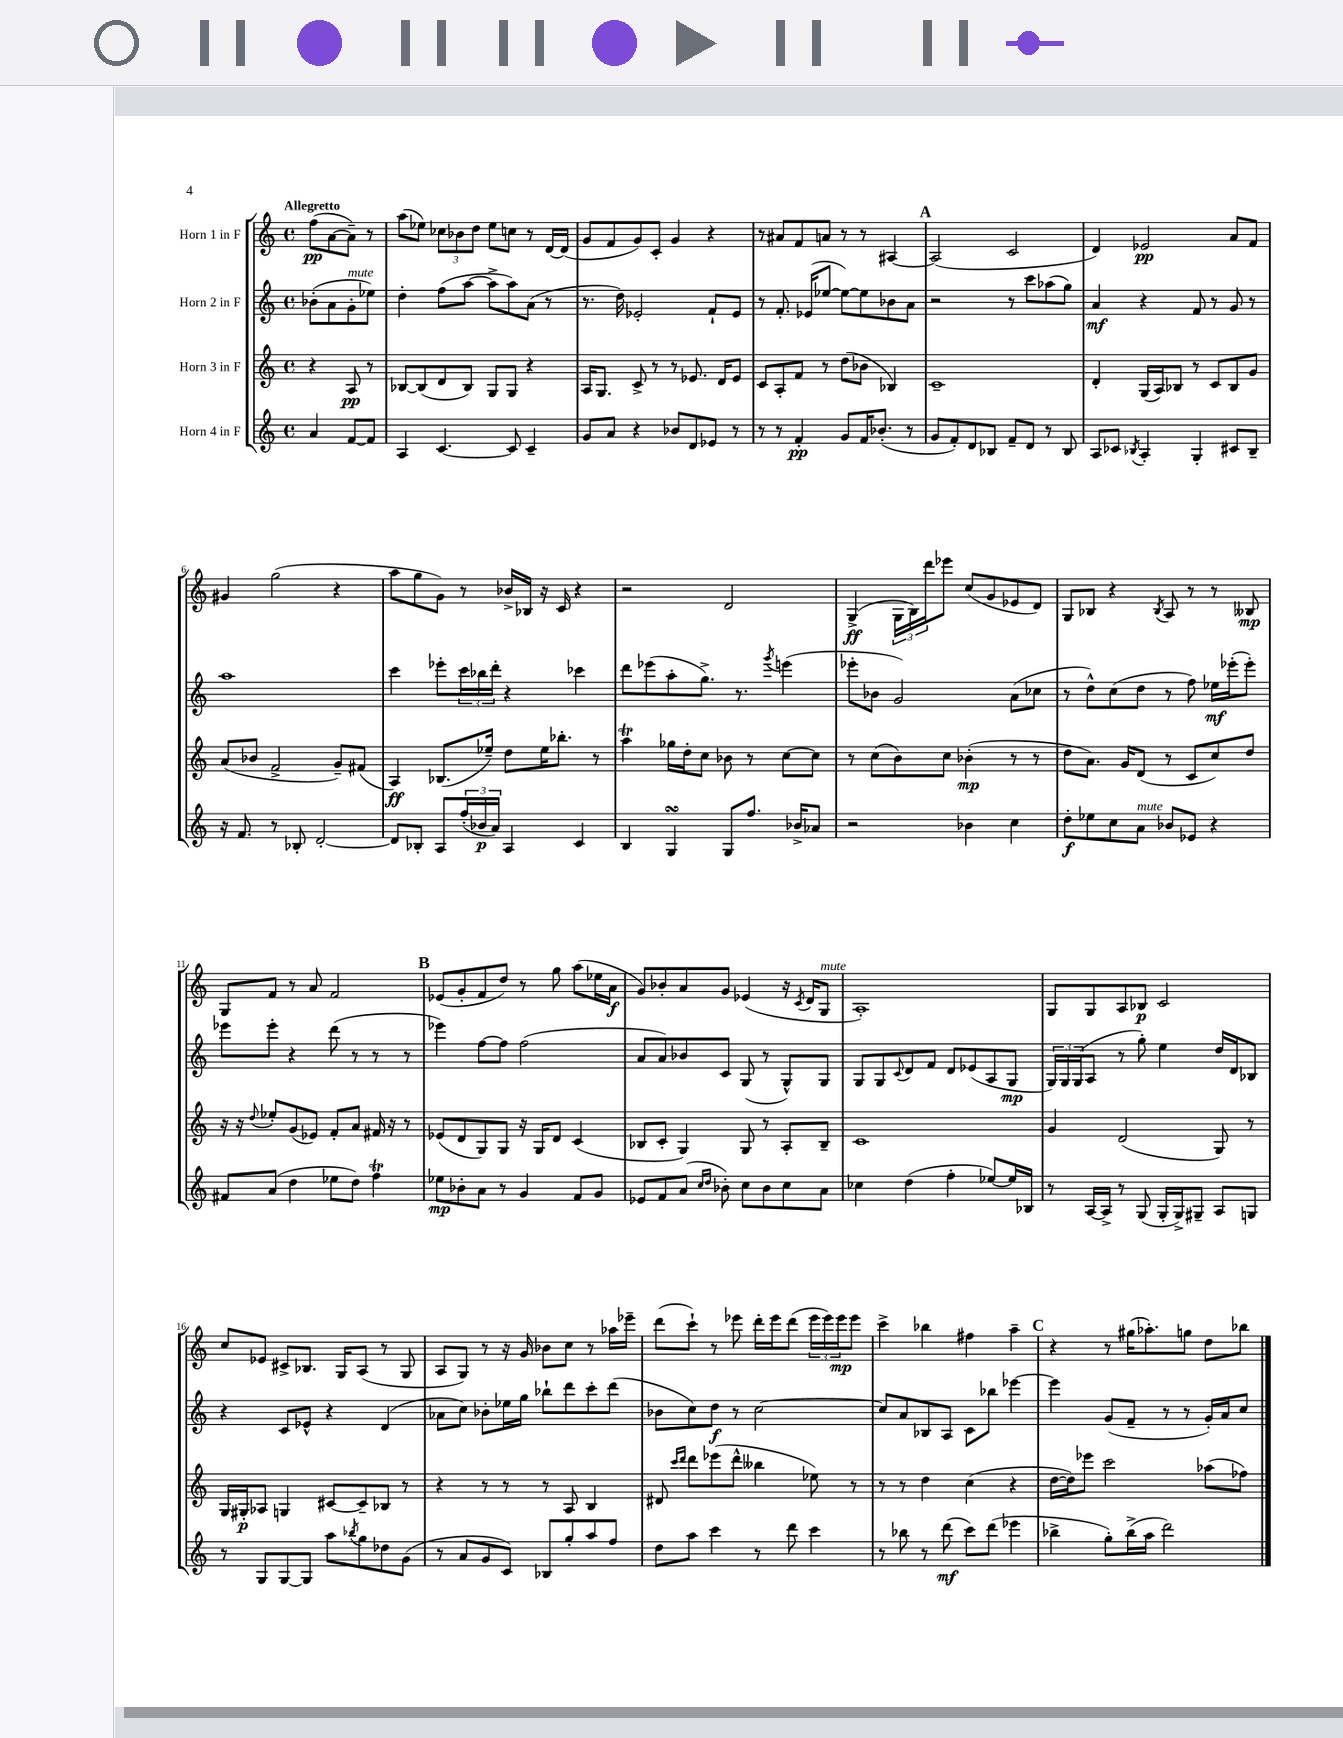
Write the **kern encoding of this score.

**kern	**dynam	**kern	**dynam	**kern	**dynam	**kern	**dynam
*part4	*part4	*part3	*part3	*part2	*part2	*part1	*part1
*staff4	*staff4	*staff3	*staff3	*staff2	*staff2	*staff1	*staff1
*I"Horn 4 in F	*	*I"Horn 3 in F	*	*I"Horn 2 in F	*	*I"Horn 1 in F	*
*clefG2	*	*clefG2	*	*clefG2	*	*clefG2	*
*k[]	*	*k[]	*	*k[]	*	*k[]	*
*M4/4	*	*M4/4	*	*M4/4	*	*M4/4	*
*met(c)	*	*met(c)	*	*met(c)	*	*met(c)	*
=	=	=	=	=	=	=	=
!	!	!	!	!	!	!LO:TX:a:B:t=Allegretto	!
4a/	.	4r	.	(8b-X'\L	.	(8ff\L	pp
.	.	.	.	8a\	.	[8a\	.
!	!	!	!	!LO:TX:a:i:t=mute	!	!	!
[8f/L	.	8A/	pp	8g'\	.	8a~\J])	.
8f/J]	.	8r	.	8ee-X\J)	.	8r	.
=1	=1	=1	=1	=1	=1	=1	=1
4A/	.	[8B-X/L	.	4dd'\	.	(8aa\L	.
.	.	(8B-/]	.	.	.	8ee-X\J)	.
[4.c/	.	8d/	.	(8ff\L	.	12cc-X\L	.
.	.	.	.	.	.	12b-X\	.
.	.	8B-/J)	.	[8aa\J	.	.	.
.	.	.	.	.	.	12dd\J	.
.	.	8G/L	.	8aa^\L]	.	8ee-\L	.
8c/]	.	8G/J	.	8aa\)	.	8ccn\J	.
4c~/	.	4r	.	(8a\J	.	8r	.
.	.	.	.	8r	.	[16d/LL	.
.	.	.	.	.	.	(16d/JJ]	.
=2	=2	=2	=2	=2	=2	=2	=2
8g/L	.	16A/KL	.	8.r	.	8g/L	.
.	.	8.G/J	.	.	.	.	.
8a/J	.	.	.	.	.	8f/	.
.	.	.	.	16dd\)	.	.	.
4r	.	8c^/	.	2e-X'/	.	8g/)	.
.	.	8r	.	.	.	8c'/J	.
8b-X/L	.	8r	.	.	.	4g/	.
8d/	.	8.e-X/	.	.	.	.	.
8e-X/J	.	.	.	8f`/L	.	4r	.
.	.	16d/KL	.	.	.	.	.
8r	.	8e-/J	.	8e-/J	.	.	.
=3	=3	=3	=3	=3	=3	=3	=3
8r	.	8c/L	.	8r	.	8r	.
8r	.	8A'/	.	8.f'/	.	8a#X/L	.
4f'/	pp	8f/J	.	.	.	8f/	.
.	.	.	.	(16e-X/KL	.	.	.
.	.	8r	.	[8ee-X/J	.	8an/J	.
8g/L	.	(8dd\L	.	8ee-\L_)	.	8r	.
16f/K	.	8b-X\J	.	8ee-\]	.	8r	.
(8.b-X'/J	.	.	.	.	.	.	.
.	.	4B-X/)	.	8b-X\	.	[4A#X/	.
8r	.	.	.	8a\J	.	.	.
!!LO:REH:place=s1:t=A
=4	=4	=4	=4	=4	=4	=4	=4
8g/L	.	1c~	.	2r	.	(2A#/]	.
8f'/)	.	.	.	.	.	.	.
8d/	.	.	.	.	.	.	.
8B-X/J	.	.	.	.	.	.	.
8f~/L	.	.	.	8r	.	2c/	.
8d/J	.	.	.	8ccc\L	.	.	.
8r	.	.	.	(8aa-X\	.	.	.
8B-/	.	.	.	8gg\J)	.	.	.
=5	=5	=5	=5	=5	=5	=5	=5
8A/L	.	4d'/	.	4a/	mf	4d/)	.
8c-X/J	.	.	.	.	.	.	.
8qB-X/	.	.	.	.	.	.	.
4A'/	.	(16G/LL	.	4r	.	2e-X/	pp
.	.	16A/J)	.	.	.	.	.
.	.	8B-X/J	.	.	.	.	.
4G'/	.	8r	.	8f/	.	.	.
.	.	8c/L	.	8r	.	.	.
8c#X/L	.	8B-/	.	8g/	.	8a/L	.
8B-~/J	.	8g/J	.	8r	.	8f/J	.
!!LO:LB:g=z
=6	=6	=6	=6	=6	=6	=6	=6
16r	.	(8a/L	.	1aa	.	4g#X/	.
8.f/	.	.	.	.	.	.	.
.	.	8b-X/J	.	.	.	.	.
8r	.	2f^/	.	.	.	(2gg\	.
8B-X'/	.	.	.	.	.	.	.
[2d'/	.	.	.	.	.	.	.
.	.	8g~/L)	.	.	.	4r	.
.	.	(8f#X/J	.	.	.	.	.
=7	=7	=7	=7	=7	=7	=7	=7
8d/L]	.	4A/)	ff	4ccc\	.	8aa\L	.
8B-X'/J	.	.	.	.	.	8gg\	.
8A/L	.	(8.B-X/L	.	8eee-X'\L	.	8g\J)	.
(24ff'/L	.	.	.	24ccc\L	.	8r	.
24b-X/	p	.	.	24bb-X\	.	.	.
.	.	16ee-X~/Jk)	.	.	.	.	.
24a/JJ)	.	.	.	24ddd'\JJ	.	.	.
4A/	.	8dd\L	.	4r	.	16b-X^/LL	.
.	.	.	.	.	.	16B-X/JJ	.
.	.	16ee-\K	.	.	.	16r	.
.	.	8.bb-X'\J	.	.	.	16c/	.
4c/	.	.	.	4ccc-X\	.	4r	.
.	.	8r	.	.	.	.	.
=8	=8	=8	=8	=8	=8	=8	=8
4B/	.	4aaT\	.	8ddd\L	.	2r	.
.	.	.	.	(8eee-X\	.	.	.
4GsSSS/	.	16gg-X\LL	.	8aa'\	.	.	.
.	.	16dd'\J	.	.	.	.	.
.	.	8cc\J	.	8.gg^\J)	.	.	.
8G/L	.	8b-X\	.	.	.	2d/	.
.	.	.	.	8.r	.	.	.
8.ff/J	.	8r	.	.	.	.	.
.	.	.	.	8qggg/	.	.	.
.	.	[8cc\L	.	(4eeen\	.	.	.
16b-X^/KL	.	.	.	.	.	.	.
8a-X/J	.	8cc\J]	.	.	.	.	.
=9	=9	=9	=9	=9	=9	=9	=9
2r	.	8r	.	8eee-X'\L	.	(4G^/	ff
.	.	(8cc\L	.	8b-X\J	.	.	.
.	.	8b\)	.	2g/)	.	24G\LL	.
.	.	.	.	.	.	24B\)	.
.	.	.	.	.	.	24ddd\J	.
.	.	8cc\J	.	.	.	8eee-X\J	.
4b-X\	.	(4b-X'\	mp	.	.	(8cc/L	.
.	.	.	.	.	.	8g/	.
4cc\	.	8r	.	(8a\L	.	8e-X/	.
.	.	8r	.	8cc-X\J	.	8d/J)	.
=10	=10	=10	=10	=10	=10	=10	=10
8dd'\L	f	8dd\L	.	8r	.	8G/L	.
8ee-X\	.	8.a\J)	.	8dd^^\L)	.	8B-X/J	.
8cc\	.	.	.	(8cc\	.	4r	.
.	.	16g/KL	.	.	.	.	.
!LO:TX:a:i:t=mute	!	!	!	!	!	!	!
8a\J	.	(8d/J	.	8dd\J	.	.	.
.	.	.	.	.	.	8qB-/	.
8b-X/L	.	8r	.	8r	.	8A/	.
8e-X/J	.	8c/L	.	8ff\)	.	8r	.
4r	.	8cc/)	.	16ee-X\LL	mf	8r	.
.	.	.	.	(16eee-X'\J	.	.	.
.	.	8dd/J	.	8eee-'\J)	.	8B--X/	mp
!!LO:LB:g=z
=11	=11	=11	=11	=11	=11	=11	=11
8f#X/L	.	16r	.	8eee-X\L	.	8G/L	.
.	.	16r	.	.	.	.	.
.	.	8qqdd/	.	.	.	.	.
(8a/J	.	8ee-X'/L	.	8eee-'\J	.	8f/J	.
4dd\	.	(8g/	.	4r	.	8r	.
.	.	8e-X/J)	.	.	.	8a/	.
8ee-X\L	.	8f'/L	.	(8ddd\	.	2f/	.
8dd\J)	.	8a/J	.	8r	.	.	.
4ffT\	.	16f#X/	.	8r	.	.	.
.	.	16r	.	.	.	.	.
.	.	8r	.	8r	.	.	.
!!LO:REH:place=s1:t=B
=12	=12	=12	=12	=12	=12	=12	=12
8ee-X\L	mp	(8e-X/L	.	4eee-X\)	.	(8e-X/L	.
8b-X'\	.	8d/	.	.	.	8g'/	.
8a\J	.	8G/)	.	[8ff\L	.	8f/	.
8r	.	8G/J	.	8ff\J]	.	8dd/J)	.
4g/	.	16r	.	(2ff\	.	8r	.
.	.	16G/KL	.	.	.	.	.
.	.	8d/J	.	.	.	8gg\	.
8f/L	.	(4c/	.	.	.	(8aa\L	.
8g/J	.	.	.	.	.	16ee-X\L	.
.	.	.	.	.	.	16a\JJ	f
=13	=13	=13	=13	=13	=13	=13	=13
8e-X/L	.	8B-X/L	.	8a/L	.	8g/L)	.
8f/	.	8c'/J	.	8a/)	.	8b-X'/	.
(8a/J	.	4G/)	.	8b-X/	.	8a/	.
16qqcc/LL	.	.	.	.	.	.	.
16qqdd/JJ	.	.	.	.	.	.	.
8b-X'\)	.	.	.	8c/J	.	8g/J	.
8cc\L	.	8G/	.	(8G/	.	(4e-X/	.
8b-\	.	8r	.	8r	.	.	.
8cc\	.	8A'/L	.	8G^^/L)	.	16r	.
.	.	.	.	.	.	8qc/	.
.	.	.	.	.	.	16d/KL	.
!	!	!	!	!	!	!LO:TX:a:i:t=mute	!
8a\J	.	8B-~/J	.	8G/J	.	8G/J	.
=14	=14	=14	=14	=14	=14	=14	=14
4cc-X\	.	1c	.	8G/L	.	1A')	.
.	.	.	.	8G/	.	.	.
.	.	.	.	8qqc/	.	.	.
(4dd\	.	.	.	8d/	.	.	.
.	.	.	.	8f/J	.	.	.
4ff'\	.	.	.	8d/L	.	.	.
.	.	.	.	(8e-X/	.	.	.
[8ee-X/L)	.	.	.	8A/	.	.	.
16ee-/L]	.	.	.	8G/J	mp	.	.
16B-X/JJ	.	.	.	.	.	.	.
=15	=15	=15	=15	=15	=15	=15	=15
8r	.	4g/	.	24G/LL)	.	8G/L	.
.	.	.	.	24G/	.	.	.
.	.	.	.	(24G/J	.	.	.
[16A/LL	.	.	.	8A/J	.	8G/	.
16A^/JJ]	.	.	.	.	.	.	.
8r	.	(2d/	.	8r	.	8A/	.
(8G/	.	.	.	8gg'\)	.	8B-X/J	p
16G'/LL	.	.	.	4ee\	.	2c/	.
16G^/J)	.	.	.	.	.	.	.
8G#X~/J	.	.	.	.	.	.	.
8A/L	.	8G/)	.	16dd/LL	.	.	.
.	.	.	.	16d/J	.	.	.
8Gn/J	.	8r	.	8B-X/J	.	.	.
!!LO:LB:g=z
=16	=16	=16	=16	=16	=16	=16	=16
8r	.	16G/LL	.	4r	.	8cc/L	.
.	.	16G#X'/J	p	.	.	.	.
8G/L	.	8A-X/J	.	.	.	8e-X/J	.
[8G/	.	4Gn/	.	8c/L	.	8c#X^/L	.
8G/J]	.	.	.	8e-X^^/J	.	8.B-X/J	.
8aa\L	.	[8c#X/L	.	4r	.	.	.
.	.	.	.	.	.	16G/KL	.
8qbb-X/	.	.	.	.	.	.	.
8gg\	.	8c#~/]	.	.	.	(8A/J	.
8dd-X\	.	8B-X/J	.	(4d/	.	8r	.
(8g\J	.	8r	.	.	.	8G/	.
=17	=17	=17	=17	=17	=17	=17	=17
8r	.	4r	.	8a-X\L	.	8A/L	.
8a/L	.	.	.	8cc\J)	.	8G/J)	.
8g/	.	8r	.	8b-X'\L	.	8r	.
8c/J)	.	8r	.	16ee-X\L	.	16r	.
.	.	.	.	16gg\JJ	.	16g/	.
8B-X/L	.	8r	.	8bb-X`\L	.	8b-X\L	.
8gg'/	.	8A/	.	8ddd\	.	8cc\J	.
8aa/	.	4B/	.	8ccc'\	.	8r	.
8ff/J	.	.	.	(8ddd\J	.	16aa-X\LL	.
.	.	.	.	.	.	16eee-X~\JJ	.
=18	=18	=18	=18	=18	=18	=18	=18
8dd\L	.	8d#X/	.	8b-X\L	.	(8ddd\L	.
.	.	16qqccc/LL	.	.	.	.	.
.	.	16qqddd/JJ	.	.	.	.	.
8aa\J	.	8ddd\L	.	8cc\)	.	8ccc`\J)	.
4ccc\	.	(8eee-X\	.	8dd\J	f	8r	.
.	.	8ddd^^\J	.	8r	.	8eee-X\	.
8r	.	4bb--X\	.	[2cc\	.	16ddd'\LL	.
.	.	.	.	.	.	16eee-\J	.
8ddd\	.	.	.	.	.	(8ddd\J	.
4ccc\	.	8ee-X\)	.	.	.	24eee-\LL	.
.	.	.	.	.	.	24eee-\)	.
.	.	.	.	.	.	24eee-\J	mp
.	.	8r	.	.	.	8eee-\J	.
=19	=19	=19	=19	=19	=19	=19	=19
8r	.	8r	.	8cc/L]	.	4ccc^\	.
8bb-X\	.	8r	.	8a/	.	.	.
8r	.	4dd\	.	8B-X/	.	4bb-X\	.
(8ddd\	mf	.	.	8A/J	.	.	.
8ccc\L)	.	(4cc\	.	8c\L	.	4ff#X\	.
(8ddd\J	.	.	.	8bb-X\J	.	.	.
4eee-X\	.	4r	.	[4eee-X\	.	4aa~\	.
!!LO:REH:place=s1:t=C
=20	=20	=20	=20	=20	=20	=20	=20
4bb-X^\	.	[16dd\LL	.	4eee-\]	.	4r	.
.	.	16dd\J])	.	.	.	.	.
.	.	8eee-X\J	.	.	.	.	.
8gg'\L)	.	2ccc\	.	(8g/L	.	8r	.
(16bb-^\L	.	.	.	8f~/J	.	(16gg#X\KL	.
16aa\JJ	.	.	.	.	.	8.aa-X'\)	.
2ddd\)	.	.	.	8r	.	.	.
.	.	.	.	8r	.	8ggn\J	.
.	.	(8aa-X\L	.	16g'/LL)	.	8dd\L	.
.	.	.	.	16a/J	.	.	.
.	.	8ff-X\J)	.	8cc/J	.	8bb-X\J	.
==	==	==	==	==	==	==	==
*-	*-	*-	*-	*-	*-	*-	*-
